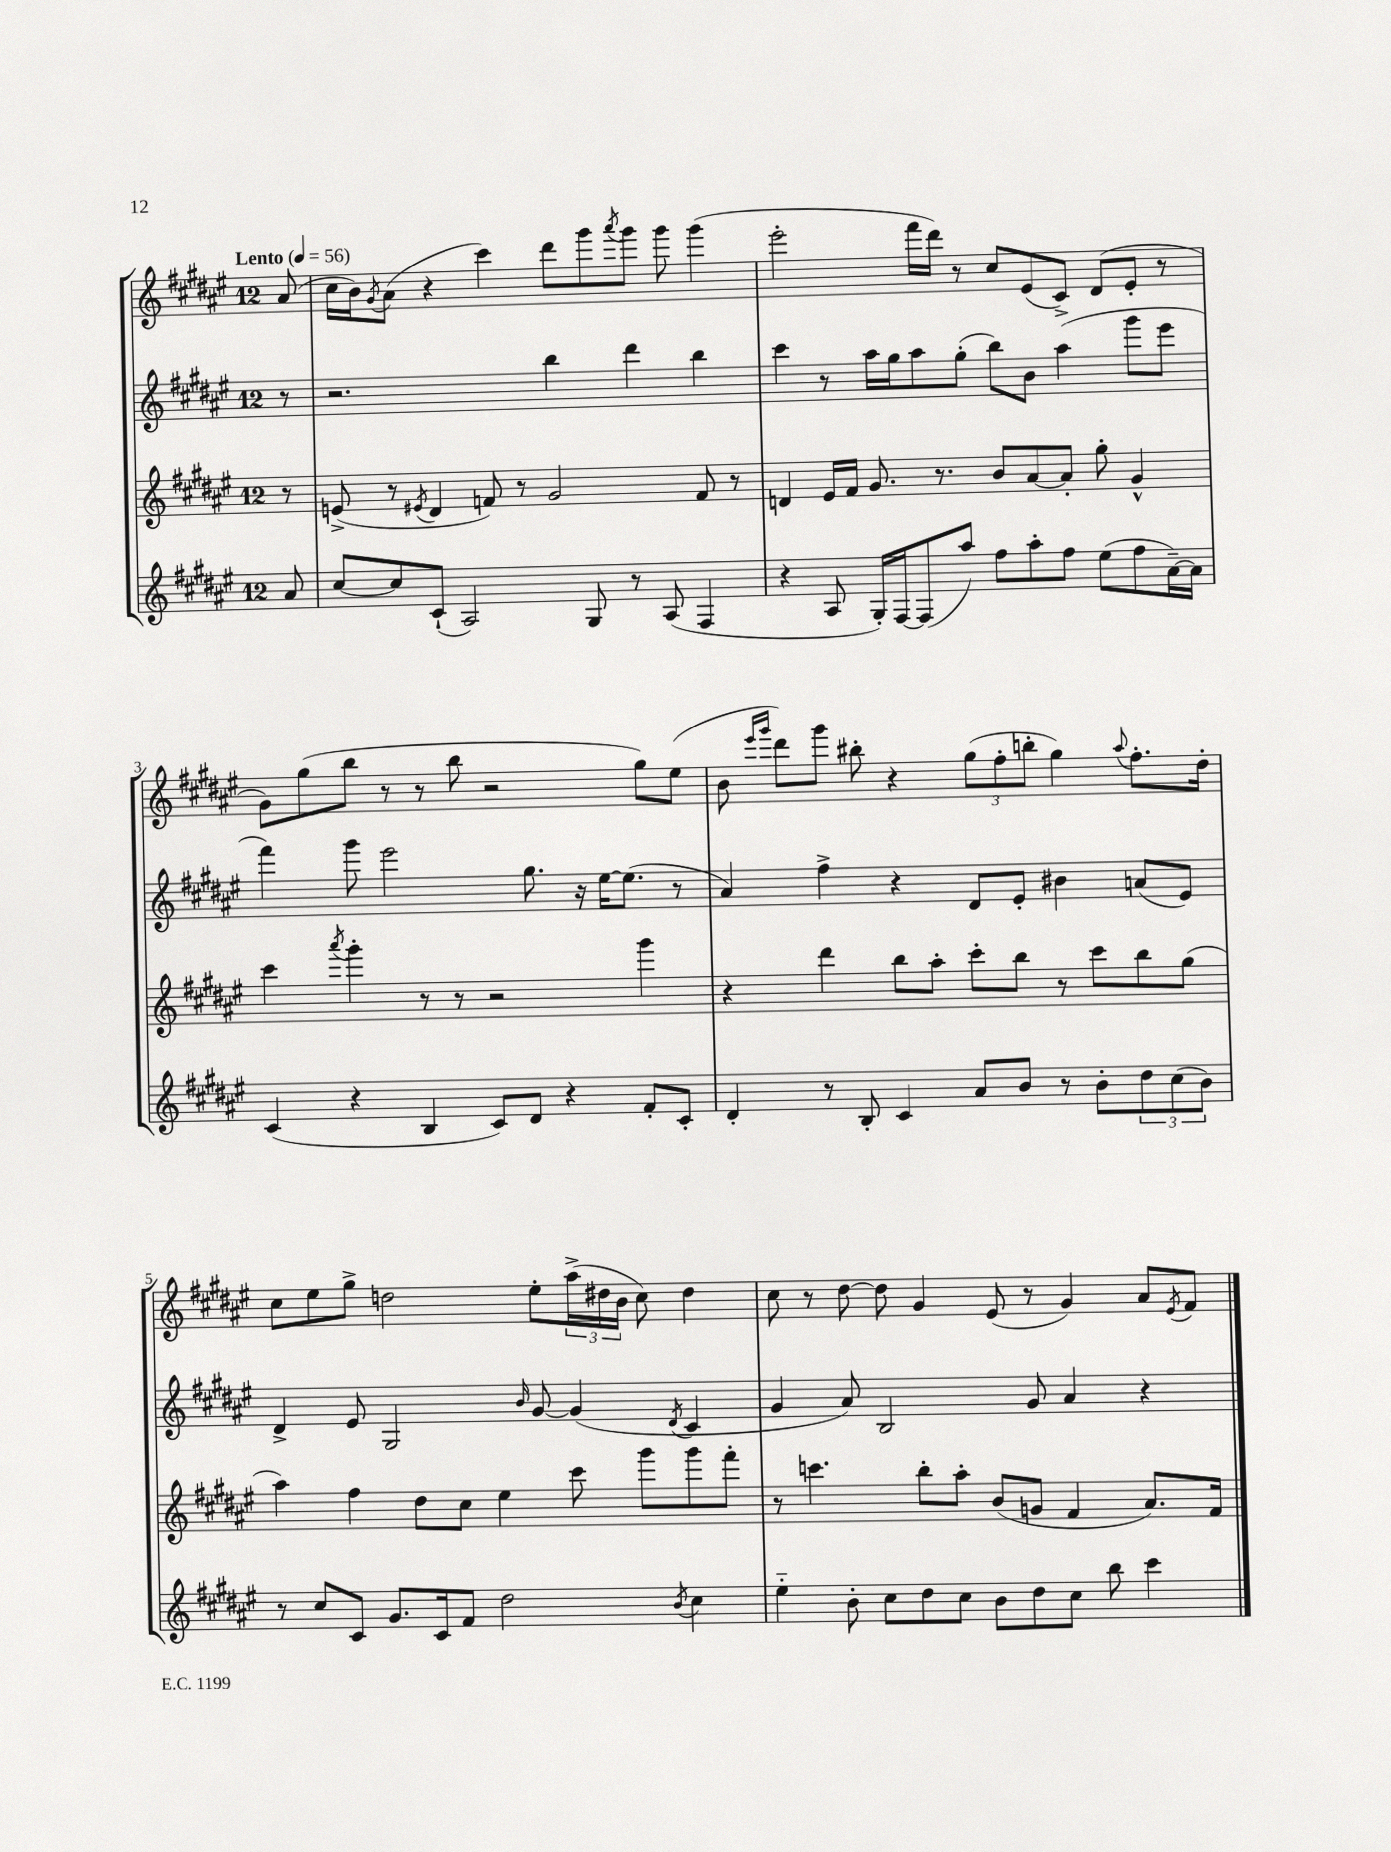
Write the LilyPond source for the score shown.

<<
\new StaffGroup <<
\new Staff = "s0" {
    \clef treble \key fis \major \once \override Staff.TimeSignature.style = #'single-digit \time 12/8 \partial 8 \tempo "Lento" 4 = 56
    ais'8( |
    cis''16 b'16) \acciaccatura { gis'8 } ais'8( r4 cis'''4) dis'''8 gis'''8 \acciaccatura { ais'''8 } gis'''8 gis'''8 gis'''4( |
    eis'''2-. fis'''16 dis'''16) r8 cis''8 eis'8( cis'8->) dis'8( eis'8-. r8 |
    gis'8) gis''8( b''8 r8 r8 b''8 r2 gis''8) eis''8( |
    b'8 \grace { eis'''16 gis'''16 } dis'''8) gis'''8 bis''8-. r4 \tuplet 3/2 { gis''8( fis''8-. b''8-. } gis''4) \appoggiatura { ais''8 } fis''8.-. dis''16-. |
    cis''8 eis''8 gis''8-> d''2 eis''8-. \tuplet 3/2 { ais''16->( dis''16 b'16 } cis''8) dis''4 |
    cis''8 r8 dis''8~ dis''8 gis'4 eis'8( r8 gis'4) ais'8 \acciaccatura { eis'8 } fis'8 \bar "|." |
}
\new Staff = "s1" {
    \clef treble \key fis \major \once \override Staff.TimeSignature.style = #'single-digit \time 12/8 \partial 8
    r8 |
    r2. b''4 dis'''4 b''4 |
    cis'''4 r8 ais''16 gis''16 ais''8 gis''8-.( b''8) b'8 ais''4( gis'''8 eis'''8 |
    fis'''4) gis'''8 eis'''2 gis''8. r16 eis''16~ eis''8.( r8 |
    ais'4) fis''4-> r4 dis'8 eis'8-. bis'4 a'8( eis'8) |
    dis'4-> eis'8 gis2 \grace { b'16 } gis'8~ gis'4( \acciaccatura { dis'8 } cis'4 |
    gis'4 ais'8) b2 gis'8 ais'4 r4 \bar "|." |
}
\new Staff = "s2" {
    \clef treble \key fis \major \once \override Staff.TimeSignature.style = #'single-digit \time 12/8 \partial 8
    r8 |
    e'8->( r8 \acciaccatura { eis'8 } dis'4 f'8) r8 gis'2 f'8 r8 |
    d'4 eis'16 fis'16 gis'8. r8. b'8 ais'8~ ais'8-. gis''8-. gis'4-^ |
    cis'''4 \acciaccatura { ais'''8 } gis'''4-. r8 r8 r2 gis'''4 |
    r4 dis'''4 b''8 ais''8-. cis'''8-. b''8 r8 cis'''8 b''8 gis''8( |
    ais''4) fis''4 dis''8 cis''8 eis''4 cis'''8 gis'''8 gis'''8 fis'''8-. |
    r8 c'''4. b''8-. ais''8-. b'8( g'8 fis'4 ais'8.) fis'16 \bar "|." |
}
\new Staff = "s3" {
    \clef treble \key fis \major \once \override Staff.TimeSignature.style = #'single-digit \time 12/8 \partial 8
    ais'8 |
    cis''8~ cis''8 cis'8-!( ais2) gis8 r8 ais8( fis4 |
    r4 ais8 gis16-.) fis16~ fis8( ais''8) fis''8 ais''8-. fis''8 eis''8( fis''8 ais'16~--) ais'16 |
    cis'4( r4 b4 cis'8) dis'8 r4 fis'8-. cis'8-. |
    dis'4-. r8 b8-. cis'4 ais'8 b'8 r8 b'8-. \tuplet 3/2 { dis''8 cis''8( b'8) } |
    r8 cis''8 cis'8 gis'8. cis'16 fis'8 dis''2 \acciaccatura { b'8 } cis''4 |
    eis''4-_ b'8-. cis''8 dis''8 cis''8 b'8 dis''8 cis''8 b''8 cis'''4 \bar "|." |
}
>>
>>
